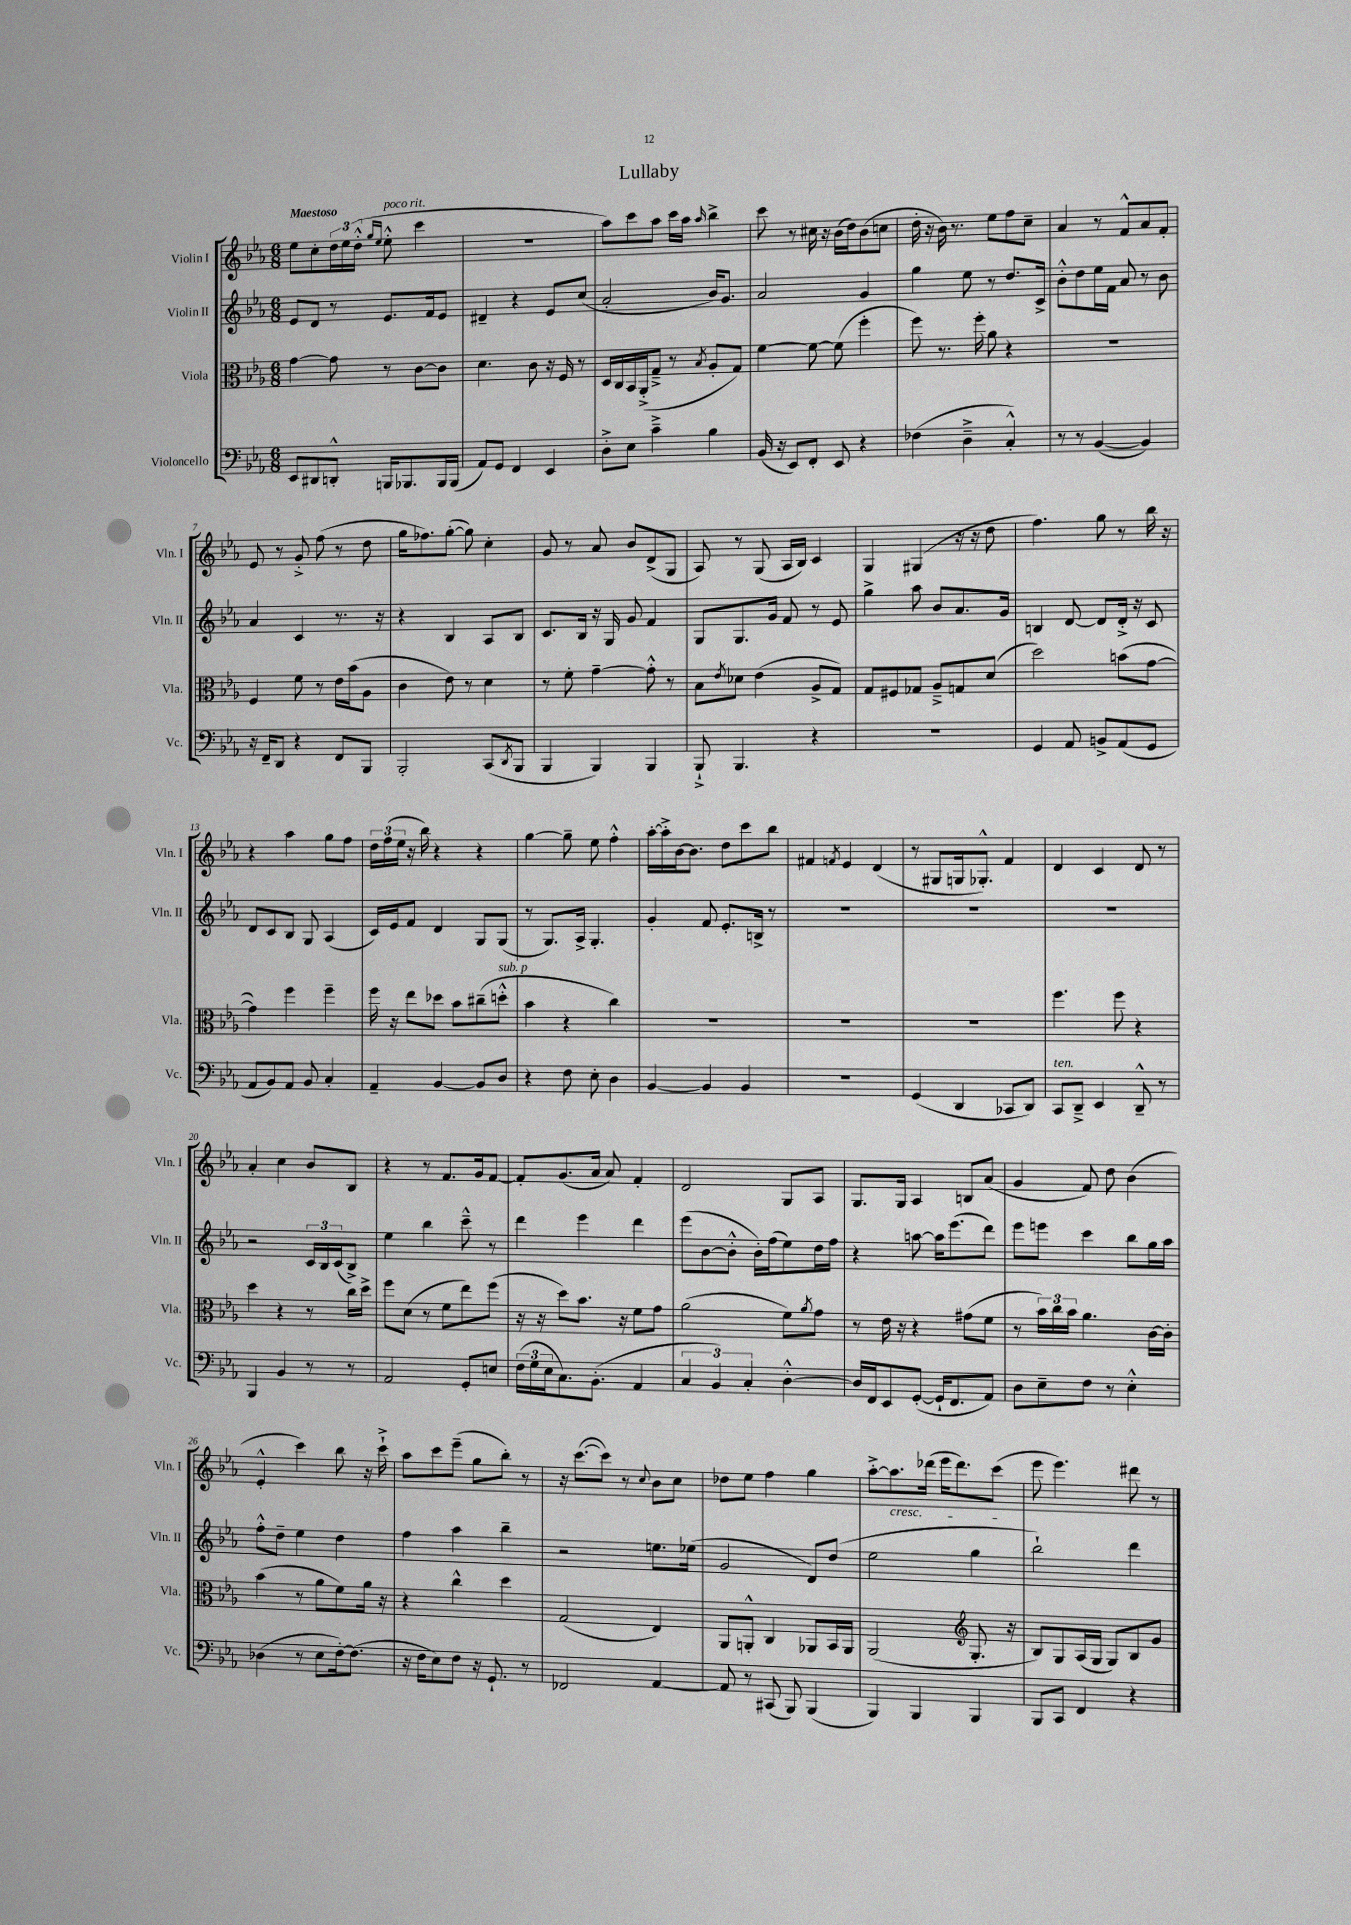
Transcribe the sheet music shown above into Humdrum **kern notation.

**kern	**kern	**kern	**kern
*staff4	*staff3	*staff2	*staff1
*clefF4	*clefC3	*clefG2	*clefG2
*k[b-e-a-]	*k[b-e-a-]	*k[b-e-a-]	*k[b-e-a-]
*M6/8	*M6/8	*M6/8	*M6/8
8EE-	[4g	8e-	8ee-
8DD#	.	8d	8cc'
8DD'^^	8g]	8r	24dd
.	.	.	24ee-
.	.	.	(24dd'^^
.	.	.	16qqgg
.	.	.	16qqee-
16BBB	8r	8.e-	8ee-'^^
8.BBB-	.	.	.
.	[8c	.	4ccc
.	.	16f	.
16BBB-	8c]	8e-	.
(16BBB-	.	.	.
=	=	=	=
8AA-)	4.d	4d#~	2.r
8GG	.	.	.
4FF	.	4r	.
.	8c	.	.
4EE-	16r	8e-	.
.	16F	.	.
.	8r	(8cc	.
=	=	=	=
8D'^	16D	2a-'	8aa-)
.	16C	.	.
8E-	16BB-	.	8ccc
.	(16AA-'^	.	.
4c~^	8G~^	.	8aa-
.	8r	.	16ccc
.	.	.	16aa-
.	8qB-	.	16qqaa-
4B-	8A-'	16b-)	4bb-^
.	.	8.g	.
.	8G)	.	.
=	=	=	=
(16BB-	[4f	2a-	8ccc
16r	.	.	.
8EE-)	.	.	8r
8FF'	8f_	.	16cc#
.	.	.	16r
8EE-	(8f]	.	(16b-
.	.	.	16dd)
4r	4ff'	4g	(8b-
.	.	.	8cc
=	=	=	=
(4F-	8ff)	4gg	16dd'
.	.	.	16r
.	8.r	.	16b-)
.	.	.	8.r
4D~^	.	8ee-	.
.	16ff'	.	.
.	8a-	8r	8ee-
4C'^^)	4r	8.dd	8ff
.	.	.	8cc~
.	.	16c^	.
=	=	=	=
8r	2.r	8b-'^^	4a-
8r	.	8dd	.
([4BB-	.	16ee-	8r
.	.	16f	.
.	.	8a-	8f^^
4BB-])	.	8r	8a-
.	.	8b-	8f'
=	=	=	=
16r	4F	4a-	8e-
16FF~	.	.	.
8DD	.	.	8r
4r	8f	4c	8g'^
.	8r	.	(8ff
8FF	16e-	8.r	8r
.	(16b-	.	.
8BBB-	8A-	.	8dd
.	.	16r	.
=	=	=	=
2BBB-'	4c	4r	16gg
.	.	.	8.ff-)
.	8e-)	4B-	([8gg'
.	8r	.	8gg])
(8CC	4d	8A-	4cc'
8qDD	.	.	.
8BBB-	.	8B-	.
=	=	=	=
4BBB-	8r	8.c	8g
.	8f'	.	8r
.	.	16B-	.
4BBB-)	[4g~	16r	8a-
.	.	16G	.
.	.	8g	8b-
4BBB-	8g'^^]	4f	(8d^
.	8r	.	8G
=	=	=	=
8BBB-`^	8B-	8G	8A-)
.	8qe-	.	.
4.BBB-	8d-	8.G	8r
.	(4e-	.	(8G
.	.	16g	.
.	.	8f	16A-
.	.	.	16B-)
4r	8A-^	8r	4c
.	8G)	8e-	.
=	=	=	=
2.r	8G	4gg^	4G
.	8F#	.	.
.	8G-	8aa-	(4G#
.	8A-~^	8b-	.
.	8G	8.a-	16r
.	.	.	16r
.	(8d	.	8dd
.	.	16g	.
=	=	=	=
4GG	2dd)	4B	4.ff)
8AA-	.	[8d	.
8BB^	.	8d]	8gg
(8AA-	(8b	16d'^	8r
.	.	16r	.
8GG	[8g	8c	16bb-
.	.	.	16r
=	=	=	=
8AA-	4g])	8d	4r
8BB-)	.	8c	.
8AA-	4ff	8B-	4aa-
8BB-	.	8G	.
4C'	4ff~	(4A-	8gg
.	.	.	8ff
=	=	=	=
4AA-~	16ff	16c)	24dd
.	.	.	(24ff
.	16r	16e-	.
.	.	.	24ee-
.	8ee-	8f	16r
.	.	.	16bb-)
[4BB-	8dd-	4d	4r
.	8b-	.	.
8BB-]	(8cc#~	8G	4r
8D	8dd'^^	(8G	.
=	=	=	=
4r	4b-	8r	[4gg
.	.	8.G)	.
8F	4r	.	8gg~]
.	.	16A-^	.
8E-'	.	4.G'	8ee-
4D	4cc)	.	4ff'^^
=	=	=	=
[4BB-	2.r	4g'	[16aa-'
.	.	.	16aa-'^]
.	.	.	[16b-
.	.	.	8.b-]
4BB-]	.	8f	.
.	.	8.e-'	8dd
4BB-	.	.	8ccc
.	.	16B^	.
.	.	8r	8bb-
=	=	=	=
2.r	2.r	2.r	4f#
.	.	.	8qf
.	.	.	4e-
.	.	.	(4d
=	=	=	=
(4GG	2.r	2.r	8r
.	.	.	8G#
4DD	.	.	16G
.	.	.	8.G-'^^)
8CC-	.	.	4f
8DD)	.	.	.
=	=	=	=
8CC	4.ff	2.r	4d
8DD~^	.	.	.
4EE-	.	.	4c
.	8ff	.	.
8DD~^^	4r	.	8d
8r	.	.	8r
=	=	=	=
4BBB-	4dd	2r	4a-'
4BB-	4r	.	4cc
8r	8r	24c	8b-
.	.	24B-	.
.	.	(24c	.
8r	16cc	8B-^)	8B-
.	16dd^	.	.
=	=	=	=
2AA-	8ff	4ee-	4r
.	(8d	.	.
.	8r	4bb-	8r
.	8f	.	8.f
8GG'	8ee-)	8ccc~^^	.
.	.	.	16g
8E	(8ff	8r	[8f
=	=	=	=
(24F	16r	4ddd	8f']
24G	.	.	.
.	16r	.	.
24E-	.	.	.
8.C)	8dd)	.	(8.g
.	8.b-	4eee-	.
(8.BB-'	.	.	16a-
.	.	.	8a-)
.	16r	.	.
4AA-	8f	4ddd	4f'
.	8g	.	.
=	=	=	=
6C	(2a-	(8eee-	2d
.	.	[8b-	.
6BB-)	.	.	.
.	.	8b-'^^]	.
6C'	.	.	.
.	.	16b-')	.
.	.	(16ff	.
[4D'^^	8f)	8ee-)	8G
.	8qa-	.	.
.	8g	16dd	8A-
.	.	16ff	.
=	=	=	=
16D]	8r	4r	8.G
16FF	.	.	.
8EE-	16e-	.	.
.	16r	.	16G
([8GG'	4r	[8aa	4A-
16GG`]	.	16aa]	.
8.FF	.	(8.eee-	.
.	(8g#	.	8B
8AA-)	8f	8ddd)	(8a-
=	=	=	=
8D	8r	8eee-	4g
8E-~	24b-)	8eee	.
.	24cc	.	.
.	24b-	.	.
8F	4.a-	4ccc	8f)
8r	.	.	8dd
4E-'^^	.	8bb-	(4b-
.	[16c	16gg	.
.	16c']	16aa-	.
=	=	=	=
(4D-	(4b-	8ff'^^	4e-'^^
.	.	8dd~	.
8r	8r	4ee-	4ccc)
8E-	8a-	.	.
[16F')	8f)	4dd	8bb-
(8.F]	.	.	.
.	16a-	.	16r
.	16r	.	16ccc`^
=	=	=	=
16r	4r	4ff	8aa-
16F	.	.	.
8E-)	.	.	8ccc
8F	4cc^^	4aa-	(8eee-~
16r	.	.	8gg
8.GG`	.	.	.
.	4dd	4bb-~	8bb-')
8r	.	.	8r
=	=	=	=
2FF-	(2G	2r	16r
.	.	.	([8.ccc
.	.	.	8ccc])
.	.	.	8r
.	.	.	8qqcc
[4AA-	4E-)	8.ee	8b-
.	.	.	8cc
.	.	(16ee-	.
=	=	=	=
8AA-]	8AA-	2g	8dd-
8r	8AA'^^	.	8ee-
(8CC#	4C	.	4ff
8BBB-)	.	.	.
(4BBB-	8AA-	8d)	4gg
.	16BB-	(8dd	.
.	16AA-	.	.
=	=	=	=
4BBB-)	(2AA-	2ee-	[8aa-'^
.	.	.	8.aa-]
4BBB-	.	.	.
.	.	.	(16ddd-
.	.	.	16eee-
.	.	.	8.ddd-)
*	*clefG2	*	*
4BBB-	8.G'	4gg	.
.	.	.	(8ccc
.	16r	.	.
=	=	=	=
8BBB-	8B-)	2bb-`)	8eee-
8CC	8G	.	4.eee-)
4FF	(16A-	.	.
.	16G	.	.
.	8G)	.	.
4r	8B-	4ddd	8ddd#
.	8g	.	8r
==	==	==	==
*-	*-	*-	*-
